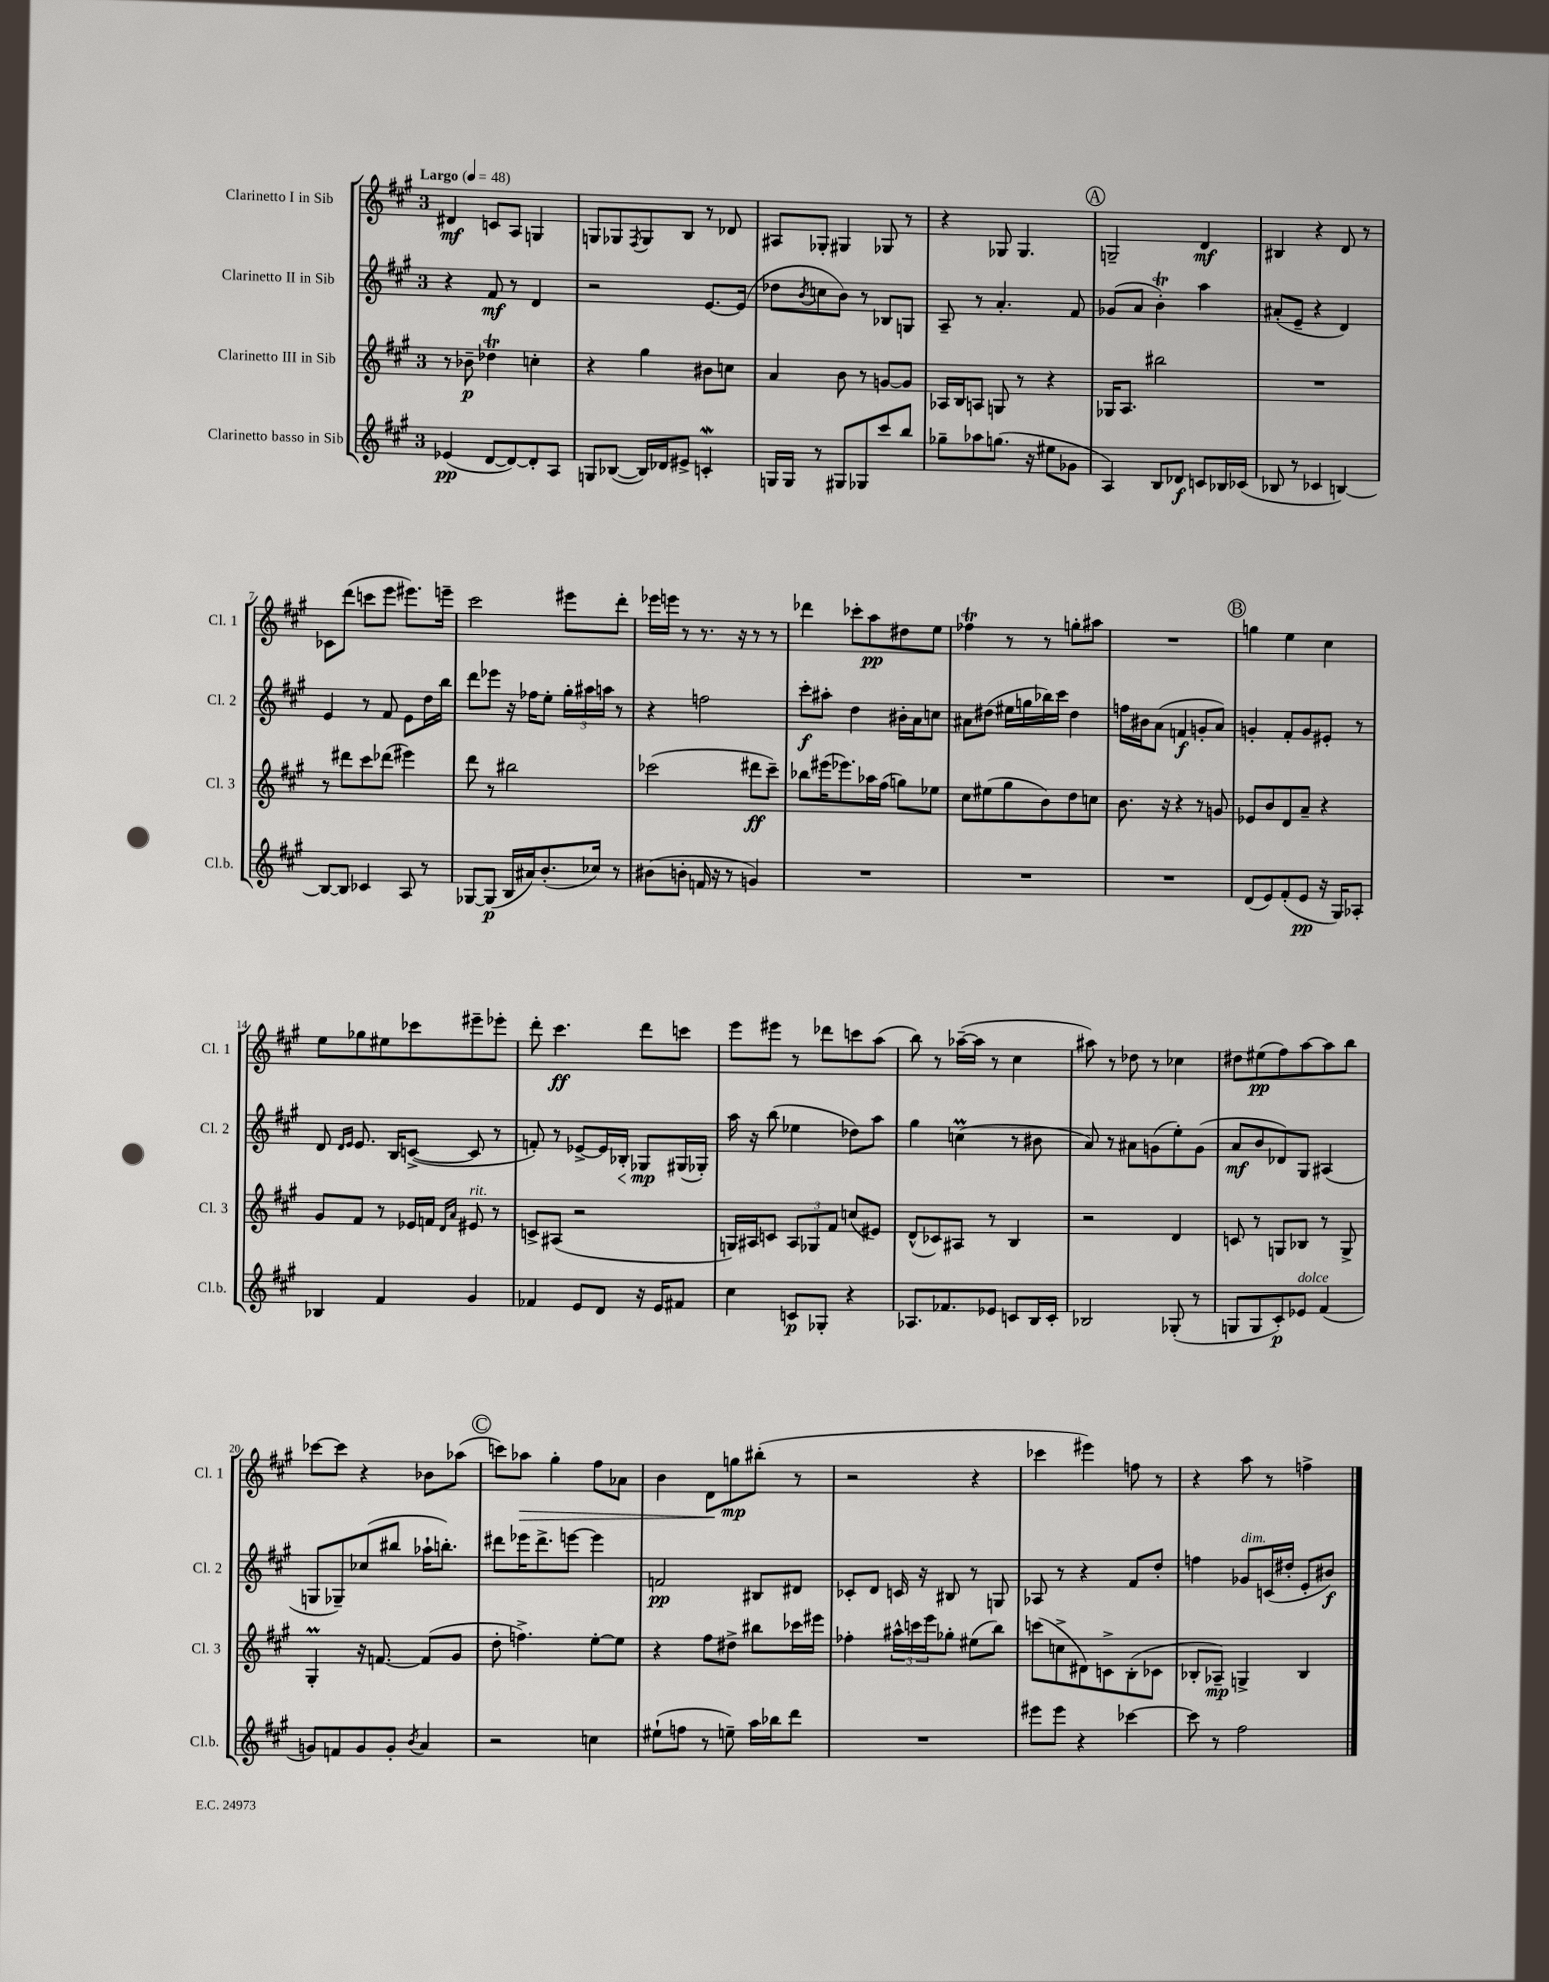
<<
\new StaffGroup <<
\new Staff = "s0" \with { instrumentName = "Clarinetto I in Sib" shortInstrumentName = "Cl. 1" } {
    \clef treble \key a \major \once \override Staff.TimeSignature.style = #'single-digit \time 3/4 \tempo "Largo" 4 = 48
    dis'4\mf c'8 a8 g4 |
    g8 ges8 \acciaccatura { fis8 } ges8 b8 r8 des'8 |
    ais8 ges8-. gis4 ges8 r8 |
    r4 ges8 ges4. |
    \mark \markup { \circle "A" } g2-- d'4\mf |
    bis4 r4 d'8 r8 |
    ces'8 d'''8( c'''8 e'''8 eis'''8.) e'''16-- |
    cis'''2 eis'''8 d'''8-. |
    ees'''16 e'''16 r8 r8. r16 r8 r8 |
    des'''4 ces'''8-. a''8\pp dis''8 e''8 |
    fes''4\trill r8 r8 g''8-. ais''8 |
    R2. |
    \mark \markup { \circle "B" } g''4 e''4 cis''4 |
    e''8 ges''8 eis''8 ces'''8 eis'''8-- ees'''8-. |
    d'''8-. cis'''4.\ff d'''8 c'''8 |
    e'''8 eis'''8 r8 des'''8 c'''8 a''8( |
    b''8) r8 aes''16~--( aes''16 r8 cis''4 |
    ais''8) r8 des''8 r8 ces''4 |
    dis''8 eis''8\pp( fis''8) a''8~ a''8 b''8 |
    ces'''8~ ces'''8 r4 bes'8 aes''8( |
    \mark \markup { \circle "C" } c'''8) aes''8\> gis''4-. fis''8 aes'8 |
    b'4 d'8\! g''8\mp bis''8-.( r8 |
    r2 r4 |
    ces'''4 eis'''4) f''8 r8 |
    r4 a''8 r8 f''4-> \bar "|." |
}
\new Staff = "s1" \with { instrumentName = "Clarinetto II in Sib" shortInstrumentName = "Cl. 2" } {
    \clef treble \key a \major \once \override Staff.TimeSignature.style = #'single-digit \time 3/4
    r4 fis'8\mf r8 d'4 |
    r2 e'8.~ e'16( |
    des''8 \acciaccatura { b'8 } c''8 b'8) r8 bes8 g8 |
    a8-- r8 a'4.-. fis'8 |
    \mark \markup { \circle "A" } ges'8( a'8 b'4-.\trill) a''4 |
    ais'8-.( e'8-- r4 d'4) |
    e'4 r8 fis'8 e'8 d''16 b''16 |
    d'''8 ees'''8 r16 fes''16 e''8-. \tuplet 3/2 { gis''16-. ais''16 a''16 } r8 |
    r4 f''2 |
    cis'''8-.\f ais''8-. d''4 bis'16-. a'16 c''8 |
    ais'8 dis''8( eis''16 g''16 bes''16) cis'''16 dis''4 |
    f''16 bis'16 a'8( f'4\f g'8-. a'8) |
    \mark \markup { \circle "B" } g'4-. fis'8-. g'8 eis'8-. r8 |
    d'8 \grace { d'16 e'16 } e'8. b16 c'8~->( c'8 r8 |
    f'8-.) r8 ees'8~-> ees'16 bes16-.\< ges8\mp\! gis16( ges16-.) |
    a''16 r16 b''8( ees''4 des''8) a''8 |
    gis''4 c''4\prall( r8 bis'8 |
    a'8) r8 ais'8 g'8( e''8-.) g'8( |
    a'8\mf b'8 des'8) gis8 ais4( |
    g8 ges8--) ces''8( bis''8 aes''16-! b''8.-.) |
    \mark \markup { \circle "C" } dis'''8 ees'''16 dis'''8.-> e'''8~ e'''4 |
    f'2\pp bis8 dis'8 |
    ces'8-. d'8 c'16 r16 bis8 r8 g8 |
    aes8 r8 r4 fis'8 d''8-. |
    f''4 ges'8^\markup { \italic "dim." } c'16( dis''16-. e'8-. bis'8\f) \bar "|." |
}
\new Staff = "s2" \with { instrumentName = "Clarinetto III in Sib" shortInstrumentName = "Cl. 3" } {
    \clef treble \key a \major \once \override Staff.TimeSignature.style = #'single-digit \time 3/4
    r8 bes'8--\p des''4\trill c''4-. |
    r4 gis''4 bis'8 c''8 |
    a'4 b'8 r8 g'8~ g'8 |
    aes16 b16 a8 g8 r8 r4 |
    \mark \markup { \circle "A" } ges16 a8. bis''2 |
    R2. |
    r8 dis'''8 cis'''8 des'''8( eis'''4) |
    d'''8 r8 bis''2 |
    ces'''2( dis'''8\ff ces'''8--) |
    bes''8 eis'''16( ees'''8.) aes''16 fis''16( g''8) ees''8 |
    cis''8 eis''8( gis''8 b'8) d''8 c''8 |
    b'8. r16 r4 r8 g'8 |
    \mark \markup { \circle "B" } ees'8 b'8 d'8 a'8-- r4 |
    gis'8 fis'8 r8 ees'16 f'16 \grace { d'16 a'16 } eis'8^\markup { \italic "rit." } r8 |
    c'8-> ais8( r2 |
    g16) ais16 c'8 \tuplet 3/2 { ais8 ges8 fis'8 } c''8( eis'8) |
    d'8-^( ces'8) ais8 r8 b4 |
    r2 d'4 |
    c'8 r8 g8 bes8 r8 g8-> |
    gis4-.\prall r16 f'8.~ f'8( gis'8 |
    \mark \markup { \circle "C" } d''8-. f''4.->) e''8~-. e''8 |
    r4 fis''8 dis''8-> bis''8 ces'''16 eis'''16 |
    fes''4-. \tuplet 3/2 { ais''16-^ c'''16 e'''16 } ges''8-. eis''8( b''8) |
    c'''8( c''8-> dis'8) c'8-> b8-.( ces'8 |
    bes8-. aes8--\mp) g4-> bes4 \bar "|." |
}
\new Staff = "s3" \with { instrumentName = "Clarinetto basso in Sib" shortInstrumentName = "Cl.b." } {
    \clef treble \key a \major \once \override Staff.TimeSignature.style = #'single-digit \time 3/4
    ees'4\pp( d'8~ d'8~) d'8-. a8 |
    g8 bes8~( bes16) des'16 eis'8-> c'4-.\mordent |
    g16 g16 r8 gis8 ges8 cis'''8 b''8 |
    ges''8-- aes''8 g''8.( r16 eis''8 ges'8 |
    \mark \markup { \circle "A" } a4) b8 des'8\f c'8 bes16 ces'16( |
    bes8 r8 ces'4 b4~) |
    b8~ b8 ces'4 a8 r8 |
    ges8~ ges8\p( b16 ais'16) b'8.-.( ces''16) r8 |
    bis'8( b'8-. f'16 r16 r8 g'4) |
    R2. |
    R2. |
    R2. |
    \mark \markup { \circle "B" } d'8( e'8) fis'8-.( e'8\pp r16 gis16) aes8-. |
    bes4 fis'4 gis'4 |
    fes'4 e'8 d'8 r16 e'16 fis'8 |
    cis''4 c'8\p ges8-. r4 |
    aes8. fes'8. ees'8 c'8 b16 c'16-. |
    bes2 ges8-.( r8 |
    g8 g8 cis'8-.\p) ees'8^\markup { \italic "dolce" } fis'4( |
    g'8) f'8 g'8 g'8-. \acciaccatura { b'8 } a'4 |
    \mark \markup { \circle "C" } r2 c''4 |
    eis''8-!( f''8 r8 e''8--) a''16 bes''16 d'''8 |
    R2. |
    eis'''8 eis'''8 r4 ces'''4~ |
    ces'''8 r8 fis''2 \bar "|." |
}
>>
>>
